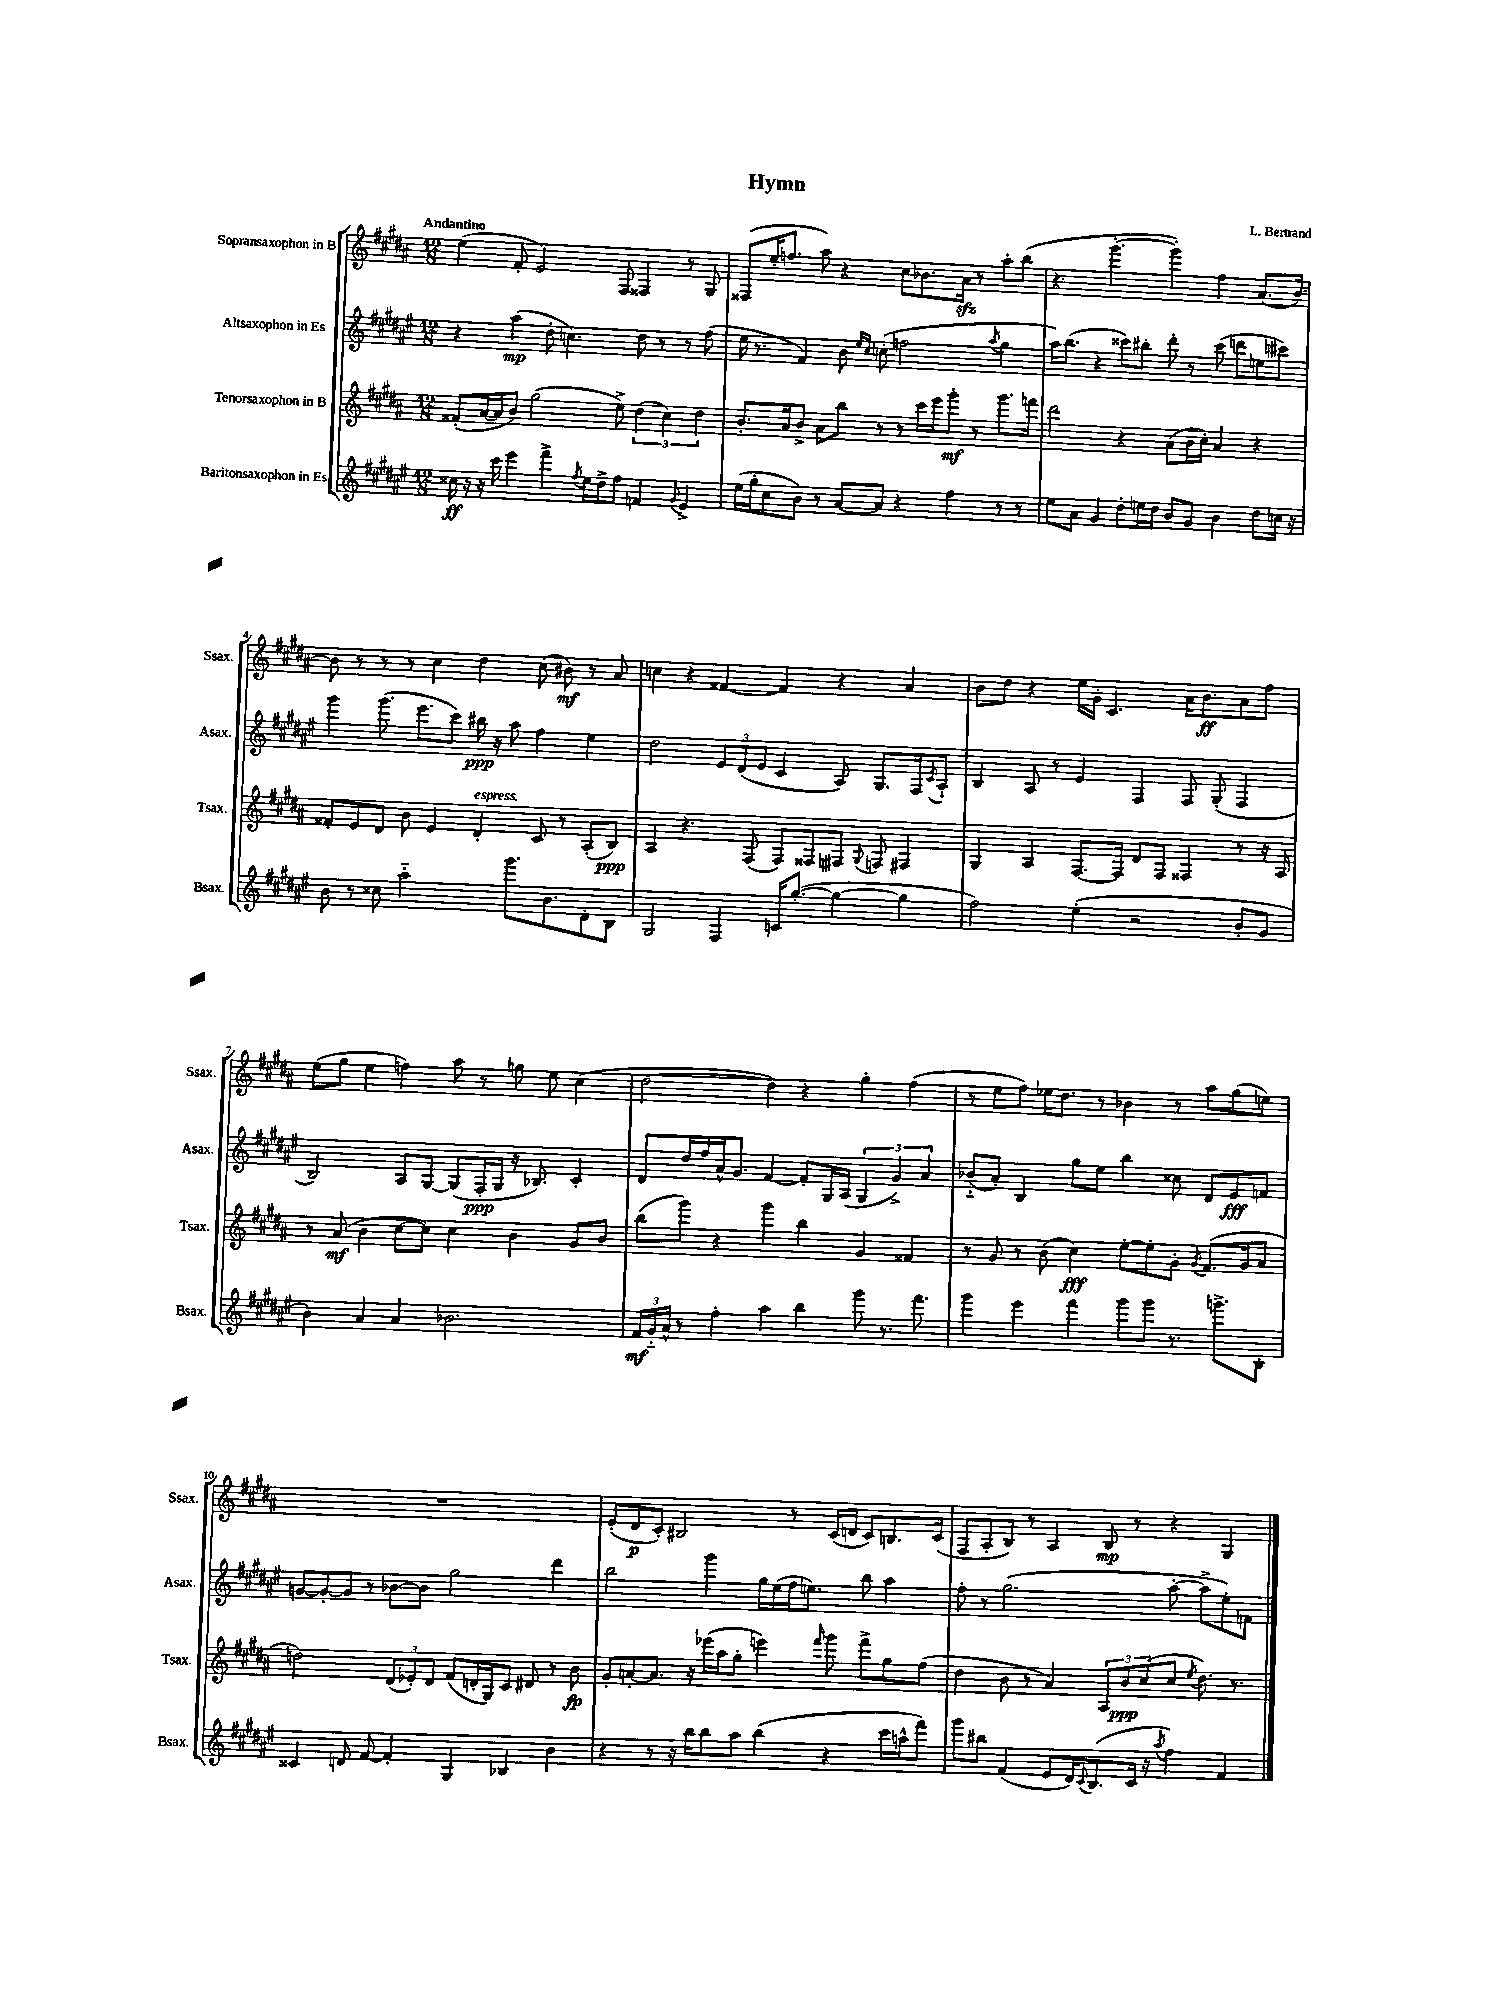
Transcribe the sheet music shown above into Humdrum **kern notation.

**kern	**kern	**kern	**kern
*staff4	*staff3	*staff2	*staff1
*clefG2	*clefG2	*clefG2	*clefG2
*k[f#c#g#d#a#e#]	*k[f#c#g#d#a#]	*k[f#c#g#d#a#e#]	*k[f#c#g#d#a#]
*M12/8	*M12/8	*M12/8	*M12/8
16cc##\	(8f##'/L	4r	(4ee\
16r	.	.	.
16r	[16a#/L	.	.
16ccc#\	16a#/]J	.	.
4eee#\	8b/J)	(4aa#\	8f#'/
.	(2gg#\	.	2e/)
4fff#^\	.	8dd#'\	.
.	.	4.cc\)	.
8qff#/	.	.	.
16ee#\LL	.	.	.
16dd#^\J	.	.	.
8ff#\J	8ee^\)	.	8F#/
4f/	(6dd#\	8dd#\	4F##/
.	.	8r	.
.	6cc#\)	.	.
8qqg#/	.	.	.
4e#^/	.	8r	8r
.	6dd#\	.	.
.	.	(8ff#\	8G#/
=	=	=	=
(16ee#\LL	8.b'/L	16ee#\	(8F##/L
16gg#'\J	.	8.r	.
8cc#\	.	.	16ee'/K
.	16a#/k	.	8.ff/J
8b\J)	8b^/J	4f#/)	.
8r	8a#\L	.	8aa#\)
[8a#/L	8bb\J	8b\	4r
.	.	16qqee#/LL	.
.	.	16qqcc#/JJ	.
8a#/]J	8r	(8cc'\	.
4r	8r	2ff\	8cc#\L
.	16ccc#\LL	.	8.b-\
.	16eee\J	.	.
4ff#\	8ggg#'\J	.	.
.	.	.	16a#\Jk
.	8r	.	8r
.	.	8qaa#/	.
8r	8.ggg#\L	4gg#\	8aa#'\L
8r	.	.	(8bb\J
.	16fff\Jk	.	.
=	=	=	=
8ee#\L	2ddd#\	16aa#\LK)	4.r
.	.	(8.bb\J	.
8a#\J	.	.	.
4g#/	.	4r	.
.	.	.	[4.ggg#'\
8dd#'\L	4r	8ccc##\L)	.
16ee\L	.	8bb#'\J	.
16dd#\JJ	.	.	.
8b/L	(8a#\L	8ddd#'\	4ggg#'\])
8g#/J	16b\L	8r	.
.	16cc#'\JJ)	.	.
4b\	4a#/	(8ccc##\	4ff#\
.	.	8ddd\L	.
8dd#\L	4r	8ee\	(8.a#/L
16cc\Jk	.	8ccc#\J)	.
16r	.	.	[16b/Jk)
=	=	=	=
8b\	8f##'/L	4ggg#\	8b\]
8r	8e/	.	8r
8cc##\	8d#/J	(8.ggg#\	8r
2aa#'~\	8b\	.	8r
.	.	8.eee#\L	.
.	4e/	.	4cc#\
.	.	8ccc#\J)	.
.	4d#'/	16bb#\	4dd#\
.	.	16r	.
8.ggg#\L	.	8aa#\	.
.	8c#/	4ff#\	(8cc#\
8.b\	.	.	.
.	8r	.	8b#\)
8d#'\	(8A#'/L	4ee#\	8r
8B\J	8B/J)	.	8a#/
=	=	=	=
2G#/	4A#/	2dd#\	4cc\
.	4.r	.	4r
4F#/	.	12e#/L	[4f##/
.	.	(12d#/	.
.	(8F#/	.	.
.	.	12e#/J	.
16c/LK	8F#/L)	4c#/	4f##/]
([8.gg#'/J	.	.	.
.	8F##/	.	.
4gg#\_	8F#/J	8A#/)	4r
.	8qqG#/	.	.
.	8F/	8.G#/L	.
4gg#\]	4F#/	.	4a#/
.	.	16F#/k	.
.	.	8qc#/	.
.	.	8A#`/J	.
=	=	=	=
2ff#\)	4G#/	4B/	8b\L
.	.	.	8dd#\J
.	4A#/	8A#/	4r
.	.	8r	.
(4ee#'\	[8.F#/L	4e#/	16ee\LL
.	.	.	16g#'\JJ
.	.	.	4.c#/
.	16F#/]Jk	.	.
2r	8d#/L	4F#/	.
.	8F#/J	.	.
.	4F##/	8F#/	16a#\LK
.	.	.	8.b\
.	.	(8G#'/	.
8b'/L	8r	4F#/	8a#\
8g#/J	16r	.	8ff#\J
.	16A#/	.	.
=	=	=	=
4b\)	8r	2B/)	(8ee\L
.	(8a#/	.	8gg#\J
4a#/	4b\	.	4ee\
4a#/	[8cc#\L	8A#/L	4ff\)
.	8cc#\]J)	[8G#/J	.
2.b-\	4cc#\	(8G#/]L	8aa#\
.	.	16F#'/L	8r
.	.	16G#/JJ	.
.	4b\	16r	8gg\
.	.	8.B-/)	.
.	.	.	8ee\
.	8g#/L	4c#'/	(4cc#\
.	8b/J	.	.
=	=	=	=
24f#/LL	(8bb\L	8d#/L	[2dd#\
24g#'~/	.	.	.
24a#^^/JJ	.	.	.
8r	8ggg#\J)	16dd#/L	.
.	.	16ff#/	.
4ff#'\	4r	16a#^^/J	.
.	.	8.g#/J	.
4aa#\	4ggg#\	[4f#/	4dd#\])
4bb\	4bb\	8f#'/]L	4r
.	.	16G#/L	.
.	.	(16A#/JJ	.
8ggg#\	4g#/	6G#/	4gg#'\
8.r	.	.	.
.	.	6g#^/)	.
.	4f##/	.	(4ff#\
8.fff#\	.	.	.
.	.	6a#/	.
=	=	=	=
4ggg#\	8r	(8b-'~/L	8r
.	8g#/	8a#'/J)	8ee\L
4eee#\	8r	4B/	8ff#\J)
.	(8b\	.	16ee-\LK
.	.	.	8.dd#\J
4fff#\	4cc#\)	8gg#\L	.
.	.	8ee#\J	8r
8ggg#\L	[8ee'\L	4bb\	4b-\
8ggg#\J	8ee'\]	.	.
8.r	8g#'\J	8cc##\	8r
.	8qg#/	.	.
.	(8.f#/L	8d#/L	8aa#\L
8.ggg^\L	.	.	.
.	.	8e#/	(8gg#\
.	16g#/k	.	.
8B'\J	8a#/J	8f/J	8ee\J)
=	=	=	=
4c##/	2dd\)	[8g/L	1.r
.	.	8g'/_	.
8d/	.	8g/]J	.
[8f#/	.	8r	.
4f#'/]	(12d#/L	[8b-\L	.
.	12e-'/)	.	.
.	.	8b-\]J	.
.	12d#/J	.	.
4G#/	(8f#/L	2gg#\	.
.	16d'/L	.	.
.	16G#/J)	.	.
4B-/	8c#/J	.	.
.	8d#/	.	.
4b\	8r	4ddd#\	.
.	8b\	.	.
=	=	=	=
4r	8g#'/L	2bb\	(8e'/L
.	[8a'/	.	8d#/
8r	8.a/]J	.	8c#'/J)
16r	.	.	2B#/
16bb\LK	16r	.	.
8bb\	(16eee-\LL	4ggg#\	.
.	16aa#\J	.	.
8aa#\J	8gg#'\J	.	.
(4bb\	4eee\)	16gg#\LL	.
.	.	(16ee#\	.
.	.	16ff#\J	8r
.	.	8.ee\J)	.
.	16qqfff#/	.	.
4r	8ggg#\	.	(16c#/LL
.	.	.	16d/JJ
.	8fff#^\L	8bb\	8c#/L)
16ccc#\LL	8gg#\	4aa#\	8.B/
16aa^^\J	.	.	.
8fff#\J)	(8ff#\J	.	.
.	.	.	(16c#/Jk
=	=	=	=
8ggg#\L	4dd#\	8ff#'\	8F#/L
8bb#\J	.	8r	8A#'/
(4f#/	8b\	(2.gg#\	8B/J)
.	8r	.	8r
8e#/L	4a#/)	.	4A#/
16d#/K)	.	.	.
8qqc#/	.	.	.
(8.B/	.	.	.
.	12A#/L	.	8B/
.	12b/	.	.
16c#/Jk	.	.	8r
.	(12cc#/	.	.
16r	.	.	.
8qaa#/	.	.	.
4ff#\)	8cc#/J	[8aa#'\	4r
.	8qee/	.	.
.	8.dd#\)	8aa#^\]L	.
4f#/	.	8ee#'\)	4G#/
.	8.r	.	.
.	.	8f\J	.
==	==	==	==
*-	*-	*-	*-
